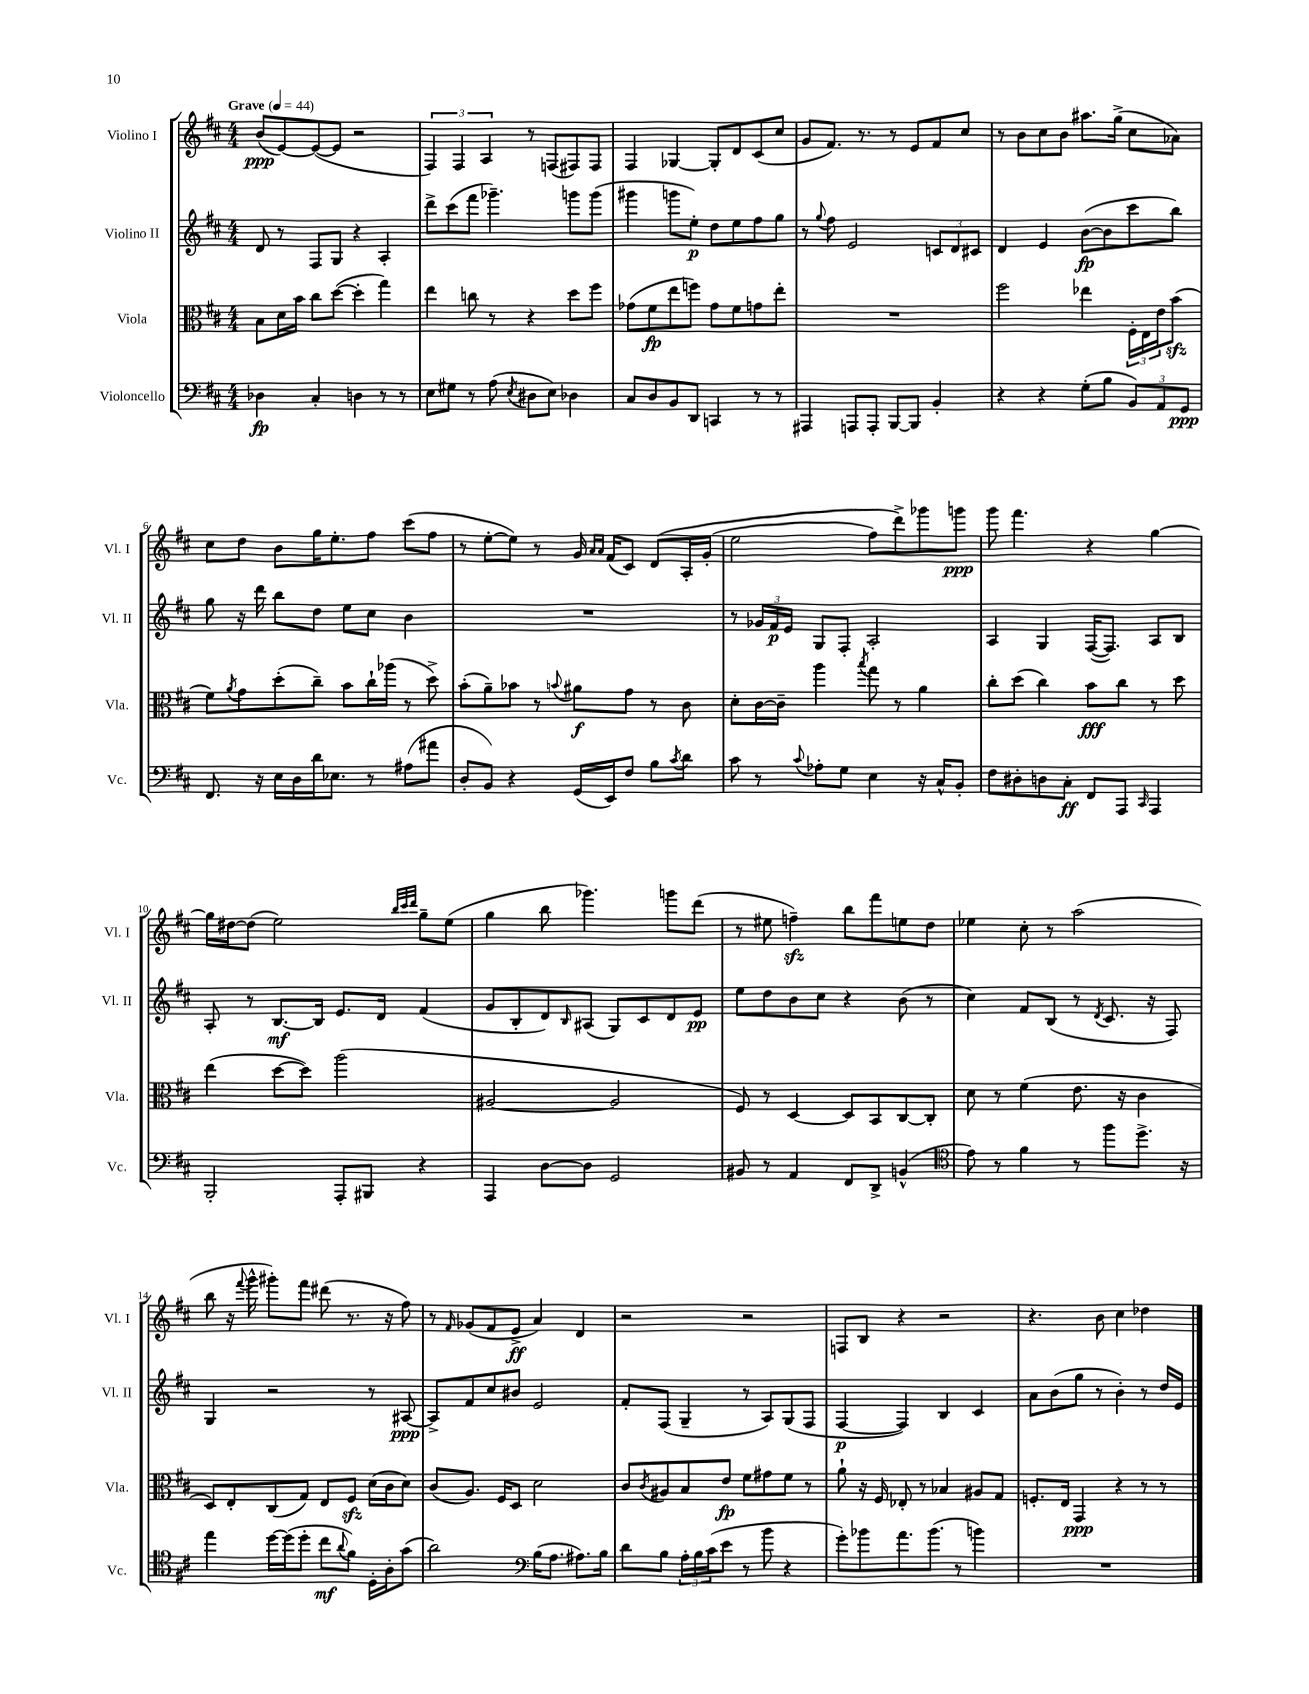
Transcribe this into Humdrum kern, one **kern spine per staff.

**kern	**kern	**kern	**kern
*staff4	*staff3	*staff2	*staff1
*clefF4	*clefC3	*clefG2	*clefG2
*k[f#c#]	*k[f#c#]	*k[f#c#]	*k[f#c#]
*M4/4	*M4/4	*M4/4	*M4/4
*MM44	*MM44	*MM44	*MM44
4D-	8B	8d	(8b
.	16d	8r	[8e)
.	16b	.	.
4C#'	8cc#	8F#	(8e_
.	([8dd	8G	8e]
4D	4dd']	4r	2r
8r	4gg)	4A'	.
8r	.	.	.
=	=	=	=
8E	4ee	8ddd^	6F#)
8G#	.	(8ccc#	.
.	.	.	6F#
8r	8cc	8fff#	.
.	.	.	6A
(8A	8r	4.ggg-~)	.
8qE	.	.	.
8D#	4r	.	8r
8E)	.	.	(8F
4D-	8dd	8ggg	8F#)
.	8ff#	(8ggg	8F#
=	=	=	=
8C#	(8g-	4ggg#	4F#
8D	8f#	.	.
8BB	8ee	8ggg	[4G-
8DD	8ff)	8ee')	.
4CC	8g-	8dd	8G-']
.	8f#	8ee	8d
8r	8g	8ff#	(8c#
8r	8ee'	8gg	8cc#
=	=	=	=
4AAA#	1r	8r	8g
.	.	8qqgg	.
.	.	8ff#	8.f#)
8AAA	.	2e	.
.	.	.	8.r
8AAA'	.	.	.
[8BBB	.	.	8r
8BBB]	.	.	8e
4BB'	.	12c	8f#
.	.	12d	.
.	.	.	8cc#
.	.	12c#	.
=	=	=	=
4r	2ff#	4d	8r
.	.	.	8b
4r	.	4e	8cc#
.	.	.	8b
(8G'	4ee-	([8b	8.aa#
8B	.	8b]	.
.	.	.	(16gg^
12BB)	24F#'	8ccc#	8cc#
.	24E	.	.
12AA	24e	.	.
.	(8b	8bb)	8a-)
12GG	.	.	.
=	=	=	=
8.FF#	8f#)	8gg	8cc#
.	8qa	.	.
.	8g	16r	8dd
16r	.	16ddd	.
16E	(8dd'	8bb	8b
16D	.	.	.
16d	8cc#~)	8dd	16gg
8.E-	.	.	8.ee'
.	8b	8ee	.
8r	16cc#`	8cc#	8ff#
.	(16aa-	.	.
(8A#	8r	4b	(8ccc#
8a#	8dd^)	.	8ff#
=	=	=	=
8D'	(8b'	1r	8r
8BB)	8a~)	.	[8ee'
4r	8b-	.	8ee])
.	8r	.	8r
.	8qqb	.	.
(16GG	8a#	.	16g
.	.	.	16qqa
.	.	.	16qqa
16EE)	.	.	(16f#
8F#	8g	.	8c#)
8B	8r	.	&(8d
8qc#	.	.	.
8d	8c#	.	16A'
.	.	.	(16g'
=	=	=	=
8c#	8d'	8r	2ee
8r	[16c#	24g-	.
.	.	24f#	.
.	16c#~]	.	.
.	.	24e	.
8qqc#	.	.	.
8A-'	4aa	8G	.
8G	.	8F#'	.
.	8qbb	.	.
4E	8gg	2A'	8ff#)
.	8r	.	8ddd^&)
16r	4a	.	8ggg-
16C#^^	.	.	.
8BB'	.	.	8ggg
=	=	=	=
8F#	8cc#'	4A	8ggg
8D#'	(8dd	.	4.fff#
8D	4cc#)	4G	.
8C#'	.	.	.
8FF#	8b	([16F#	4r
.	.	8.F#])	.
8AAA	8cc#	.	.
16qqCC#	.	.	.
4AAA	8r	8A	[4gg
.	8dd	8B	.
=	=	=	=
2BBB'	(4ee	8A'	16gg]
.	.	.	[16dd#
.	.	8r	(8dd#]
.	[8dd	[8.B	2ee)
.	8dd])	.	.
.	.	16B]	.
8AAA'	(2aa	8.e	.
8BBB#	.	.	.
.	.	16d	.
.	.	.	32qqbb
.	.	.	32qqccc#
.	.	.	32qqddd
4r	.	(4f#	8gg~
.	.	.	(8ee
=	=	=	=
4AAA	[2A#	8g	4gg
.	.	8B'	.
[8D	.	8d)	8bb
.	.	16qqB	.
8D]	.	(8A#	4.ggg-)
2GG	2A#]	8G)	.
.	.	8c#	.
.	.	8d	8ggg
.	.	8e	(8ddd
=	=	=	=
8BB#	8F#)	8ee	8r
8r	8r	8dd	8ee#
4AA	[4D	8b	4ff~)
.	.	8cc#	.
8FF#	8D]	4r	8bb
8DD^	8BB	.	8fff#
(4BB^^	[8C#	(8b	8ee
.	8C#']	8r	8dd
=	=	=	=
*clefC4	*	*	*
8e)	8d	4cc#)	4ee-
8r	8r	.	.
4f#	(4f#	8f#	8cc#'
.	.	(8B	8r
8r	8.e	8r	(2aa
.	.	8qd	.
8ff#	.	8.c#	.
.	16r	.	.
8.dd^	4c#	.	.
.	.	16r	.
.	.	8F#)	.
16r	.	.	.
=	=	=	=
4ee	8D)	4G	8bb
.	8E'	.	16r
.	.	.	8qqfff#
.	.	.	16ggg^^
[16dd	(8C#	2r	8ggg#')
(16dd]	.	.	.
8dd'	8G)	.	8fff#
8cc#	8E	.	(8ddd#
8qqa	.	.	.
8f#)	8F#	.	8.r
16D'	(16d	8r	.
16A'	16c#	.	16r
(8g	8d)	[8A#	8ff#)
=	=	=	=
2a)	(8c#	8A#^]	8r
.	.	.	16qqf#
.	8.A)	8f#	(8g-
.	.	8cc#	8f#
.	16F#	.	.
.	8D	8b#	8e^
*clefF4	*	*	*
(16B	2d	2e	4a)
8.A	.	.	.
8.A#)	.	.	4d
16B	.	.	.
=	=	=	=
8d	8c#	8f#'	2r
.	8qc#	.	.
8B	8A#	(8F#	.
24A'	8B	4G~	.
24B	.	.	.
(24c#	.	.	.
8e	8e	.	.
8r	8f#	8r	2r
8b	8g#	8A)	.
4r	8f#	(8G	.
.	8r	8F#	.
=	=	=	=
8g')	8a`	[4F#	8F
8b-	16r	.	8B
.	16F#	.	.
8.a	8E-'	4F#])	4r
.	8r	.	.
(8.b-	.	.	.
.	4B-	4B	2r
8r	.	.	.
4b)	8A#	4c#	.
.	8G	.	.
=	=	=	=
1r	8.F'	8a	4.r
.	.	(8b	.
.	16E	.	.
.	4GG	8gg	.
.	.	8r	8b
.	4r	4b')	4cc#
.	8r	8r	4dd-
.	8r	16dd	.
.	.	16e	.
==	==	==	==
*-	*-	*-	*-
